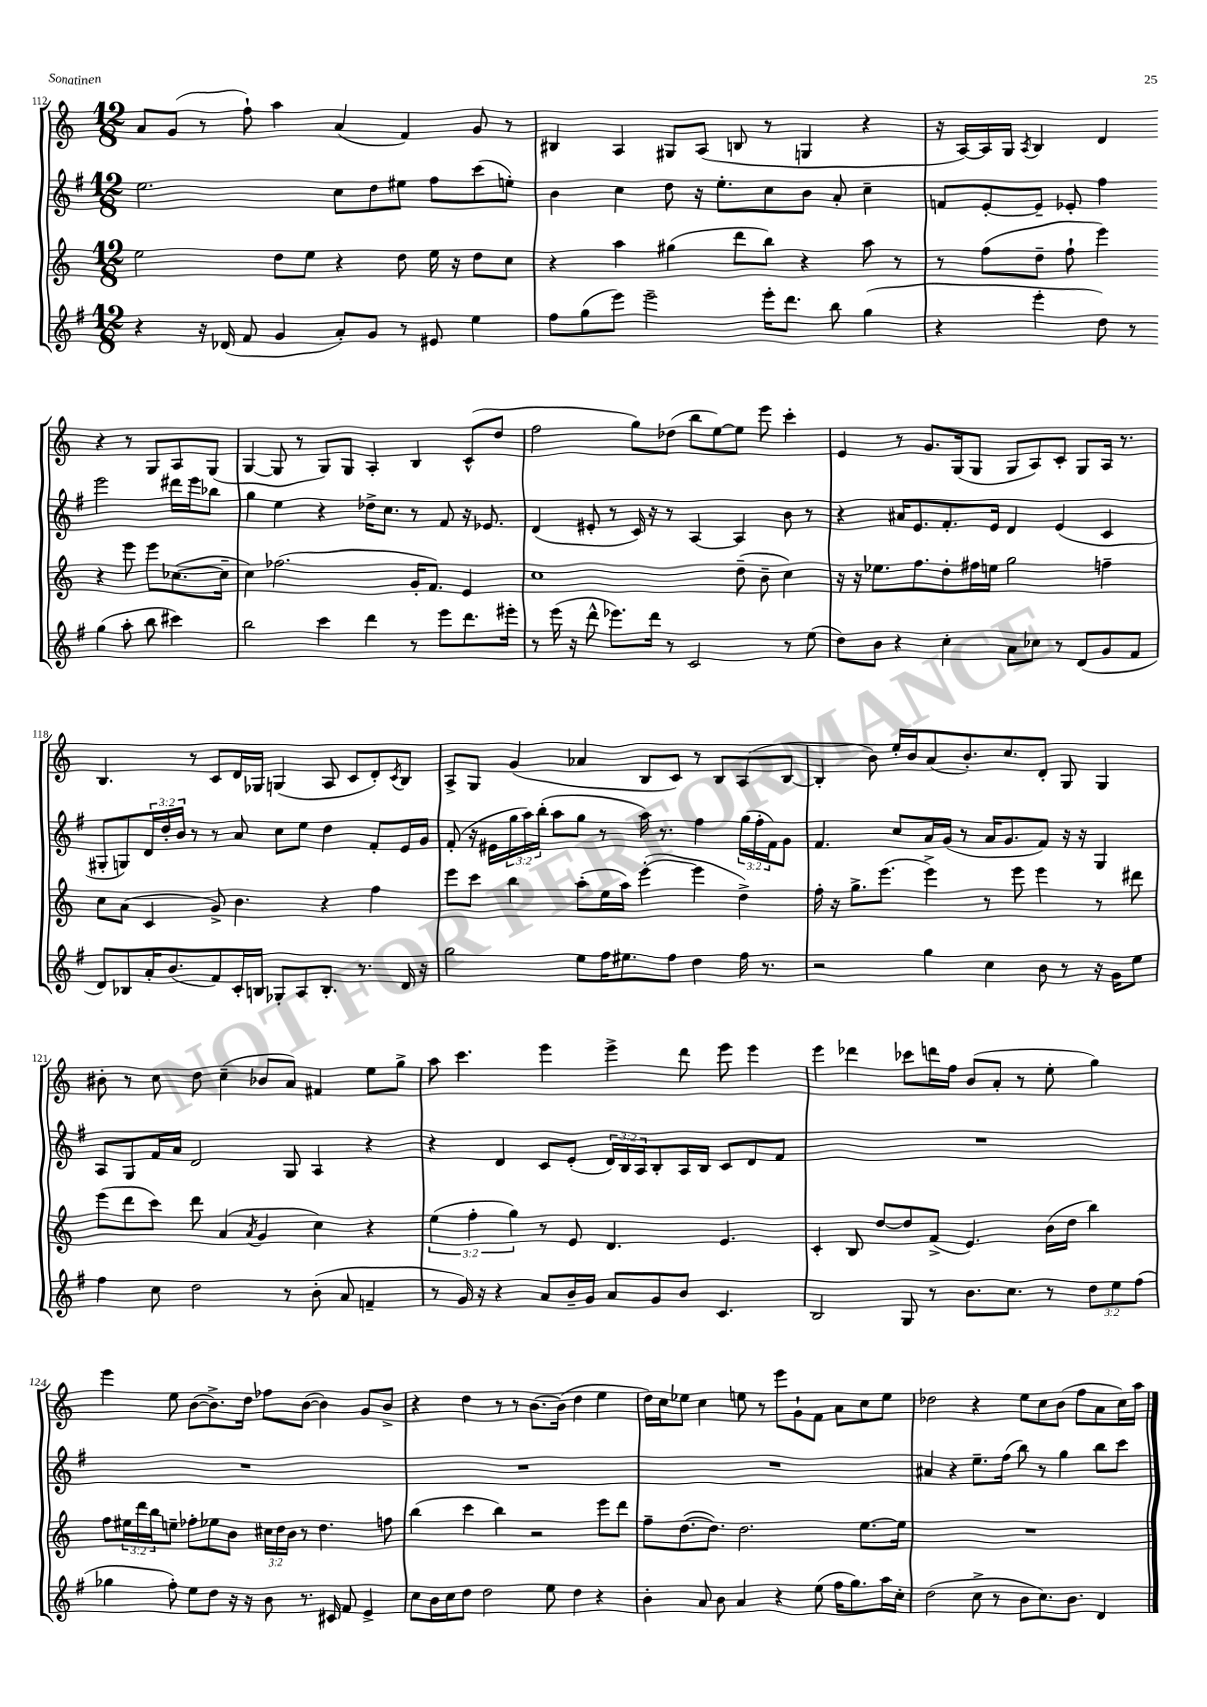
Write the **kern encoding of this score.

**kern	**kern	**kern	**kern
*staff4	*staff3	*staff2	*staff1
*clefG2	*clefG2	*clefG2	*clefG2
*k[f#]	*k[]	*k[f#]	*k[]
*M12/8	*M12/8	*M12/8	*M12/8
4r	2ee\	2.ee\	8a/L
.	.	.	(8g/J
16r	.	.	8r
(16d-/	.	.	.
8f#/	.	.	8ff`\)
4g/	8dd\L	.	4aa\
.	8ee\J	.	.
8a'/L)	4r	8cc\L	(4a/
8g/J	.	8dd\	.
8r	8dd\	8ee#\J	4f/)
8e#/	16ee\	8ff#\L	.
.	16r	.	.
4ee\	8dd\L	(8ccc\	8g/
.	8cc\J	8ee'\J)	8r
=	=	=	=
8ff#\L	4r	4b\	4B#/
(8gg\	.	.	.
8eee\J)	4aa\	4cc\	4A/
2eee~\	.	.	.
.	(4gg#\	8dd\	8G#/L
.	.	16r	(8A/J
.	.	8.ee'\L	.
.	8ddd\L	.	8B/
16eee'\LK	8bb\J)	8cc\	8r
8.ddd\J	.	.	.
.	4r	8b\J	4G/
8bb\	.	8a'/	.
(4gg\	8aa\	4cc~\	4r
.	8r	.	.
=	=	=	=
4r	8r	8f/L	16r
.	.	.	[16A/LL)
.	(8ff\L	[8e'/	16A/]
.	.	.	16G/JJ
.	.	.	8qA/
4eee'\	8dd~\J	8e~/]J	4B/
.	8ff`\	8e-'/	.
8dd\)	4eee\)	4ff#\	4d/
8r	.	.	.
(4gg\	4r	2eee\	4r
8aa'\	8eee\	.	8r
8bb\	8eee\L	.	8G/L
4ccc#\)	([8.cc-\	16ddd#\LL	8A/
.	.	16eee\J	.
.	.	8bb-\J	(8G/J
.	16cc-~\]Jk	.	.
=	=	=	=
2bb\	4cc\)	4gg\	[4G/
.	(2.ff-\	4ee\	8G/]
.	.	.	8r
4ccc\	.	4r	8G/L)
.	.	.	8G/J
4ddd\	.	16dd-^\LK	4A'/
.	.	8.cc\J	.
8r	16g'/LK	8r	4B/
.	8.f/J)	.	.
8eee\L	.	8f#/	.
8.ddd\	4e/	16r	(8c^^/L
.	.	8.e-/	.
.	.	.	8dd/J
16eee#'\Jk	.	.	.
=	=	=	=
8r	1cc	(4d/	2ff\
(16eee\	.	.	.
16r	.	.	.
8ddd^^\	.	8e#'/	.
8.eee-\L)	.	8r	.
.	.	16c/)	8gg\L)
16ddd\Jk	.	16r	.
8r	.	8r	(8dd-\J
2c/	.	[4A/	8bb\L
.	.	.	[8ee\)
.	(8dd~\	4A/]	8ee\]J
.	8b~\	.	8eee\
8r	4cc\)	8b\	4ccc'\
(8ee\	.	8r	.
=	=	=	=
8dd\L)	16r	4r	4e/
.	16r	.	.
8b\J	8.ee-\L	.	.
4r	.	16a#/LK	8r
.	8.ff\	8.e/	.
.	.	.	8.g/L
4cc'\	8dd'\	8.f#'/	.
.	.	.	(16G/k
.	16ff#\L	.	8G/J
.	16ee\JJ	16e/Jk	.
8a\L	2gg\	4d/	8G/L
8cc-\J	.	.	8A/)
8r	.	(4e/	8c'/J
(8d/L	.	.	8G/L
8g/	4ff~\	4c/	16A/Jk
.	.	.	8.r
8f#/J	.	.	.
=	=	=	=
8d/L)	8cc\L	8G#'/L	4.B/
8B-/	(8a\J	8G/)	.
16a'/K	4c/	24d/L	.
.	.	24dd'/	.
(8.b/	.	.	.
.	.	24b/JJ	.
.	.	8r	8r
8f#/)	8g^/)	8r	8c/L
16c'/L	4.b\	8a/	16d/L
16B/JJ	.	.	16G-/JJ
8G-'/L	.	8cc\L	(4G/
8A/	.	8ee\J	.
8.B'/J	4r	4dd\	8A/
.	.	.	8c/L
8.r	.	.	.
.	4ff\	8f#'/L	8d'/)
.	.	.	8qc/
16d/	.	16e/L	8B/J
16r	.	16g/JJ	.
=	=	=	=
2gg\	8eee\L	(8f#'/	8A^/L
.	8ccc\J	16r	8G/J
.	.	16e#\LL	.
.	4bb\	24gg\	(4g/
.	.	24aa\)	.
.	.	(24bb'\JJ	.
.	.	8aa\L	.
8ee\L	(8aa'\L	8gg\J	4a-/
16ff#\K	16ee\L	8r	.
8.ee#\	16aa\JJ)	.	.
.	([4eee'\	16aa\)	8B/L
.	.	8.r	.
8ff#\J	.	.	8c/J)
4dd\	4eee\]	4ff#\	8r
.	.	.	8B/L
16ff#\	4dd^\)	(24gg\LL	(8A/
.	.	24ff#'\	.
8.r	.	.	.
.	.	24f#\J)	.
.	.	8g\J	[8B/J
=	=	=	=
2r	16ff'\	4.f#/	4B'/]
.	16r	.	.
.	8.gg^\L	.	.
.	.	.	8b\)
.	(8.eee\J	.	.
.	.	8cc/L	16ee'/LL
.	.	.	16b/J
4gg\	4eee^\)	16a/L	(8a/
.	.	(16g/JJ	.
.	.	8r	8.b'/)
4cc\	8r	16a/LK	.
.	.	8.g/	8.cc/
.	8eee\	.	.
8b\	4eee\	8f#/J)	8d'/J
8r	.	16r	8G/
.	.	16r	.
16r	8r	4G/	4G/
16g\LK	.	.	.
8ee\J	8ddd#\	.	.
=	=	=	=
4ff#\	(8eee\L	8A/L	8b#'\
.	8ddd\	8G/	8r
8cc\	8ccc\J)	16f#/L	8cc\
.	.	16a/JJ	.
2dd\	8ddd\	2d/	8dd\
.	(4a/	.	(4cc~\
.	8qa/	.	.
.	4g/	.	8b-/L
8r	.	8G/	8a/J)
(8b'\	4cc\)	4A/	4f#/
8a/	.	.	.
4f~/	4r	4r	8ee\L
.	.	.	8gg^\J
=	=	=	=
8r	(6ee\	4r	8aa\
16g/)	.	.	4.ccc\
.	6ff'\	.	.
16r	.	.	.
4r	.	4d/	.
.	6gg\)	.	.
8a/L	8r	8c/L	4eee\
16b~/L	8e/	(8e'/J	.
16g/JJ	.	.	.
8a/L	4.d/	24d/LL)	4eee^\
.	.	24B/	.
.	.	24A/J	.
8g/	.	8B'/	.
8b/J	.	16A/L	8ddd\
.	.	16B/JJ	.
4.c/	4.e/	8c/L	8eee\
.	.	8d/	4eee\
.	.	8f#/J	.
=	=	=	=
2B/	4c'/	1.r	4eee\
.	8B/	.	4ddd-\
.	[8dd/L	.	.
8G/	8dd/]	.	8ccc-\L
8r	(8f^/J	.	16ddd\L
.	.	.	16ff\JJ
8.b\L	4.e/)	.	(8b/L
.	.	.	8a'/J
8.cc\J	.	.	.
.	.	.	8r
8r	(16b\LL	.	8ee'\
.	16dd\JJ	.	.
12dd\L	4bb\)	.	4gg\)
12ee\	.	.	.
(12ff#\J	.	.	.
=	=	=	=
4gg-\	8ff\L	1.r	4eee\
.	24ee#\L	.	.
.	24ddd\	.	.
.	24bb\J	.	.
8ff#'\)	8ee~\J	.	8ee\
8ee\L	8ff-'\L	.	([8b\L
8dd\J	8ee-\	.	8.b^\])
16r	8b\J	.	.
16r	.	.	16dd\Jk
8b\	24cc#\LL	.	8ff-\L
.	24dd\	.	.
.	24b\JJ	.	.
8.r	8r	.	([8b\J
.	4.dd\	.	4b\])
16c#/	.	.	.
8f#/	.	.	.
4e^/	.	.	8g/L
.	8ff\	.	8b^/J
=	=	=	=
8cc\L	(4bb\	1.r	4r
16b\L	.	.	.
16cc\J	.	.	.
8dd\J	4ccc\	.	4dd\
2dd\	.	.	.
.	4bb\)	.	8r
.	.	.	8r
.	2r	.	[8.b\L
8ee\	.	.	.
.	.	.	(16b\]Jk
4dd\	.	.	4dd\
4r	8eee\L	.	4ee\
.	8ddd\J	.	.
=	=	=	=
4b'\	8ff~\L	1.r	16dd\LL)
.	.	.	16cc\J
.	([8.dd\	.	8ee-\J
8a/	.	.	4cc\
.	8.dd\]J)	.	.
8b\	.	.	.
4a/	2.dd\	.	8ee\
.	.	.	8r
4r	.	.	8eee\L
.	.	.	8g`\
(8ee\	.	.	8f\J
16ff#\LK	.	.	8a\L
8.gg\)	.	.	.
.	[8.ee\L	.	8cc\
16aa\L	.	.	8ee\J
16cc'\JJ	16ee\]Jk	.	.
=	=	=	=
(2dd\	1.r	4a#/	2dd-\
.	.	4r	.
8cc^\	.	8.ee~\L	4r
8r	.	.	.
.	.	(16ff#\Jk	.
8b\L	.	8bb\)	8ee\L
8.cc\)	.	8r	8cc\
.	.	4gg\	(8b\J
8.b\J	.	.	.
.	.	.	8ff\L
4d/	.	8bb\L	8a\
.	.	8ccc\J	16cc\L)
.	.	.	16aa\JJ
==	==	==	==
*-	*-	*-	*-
